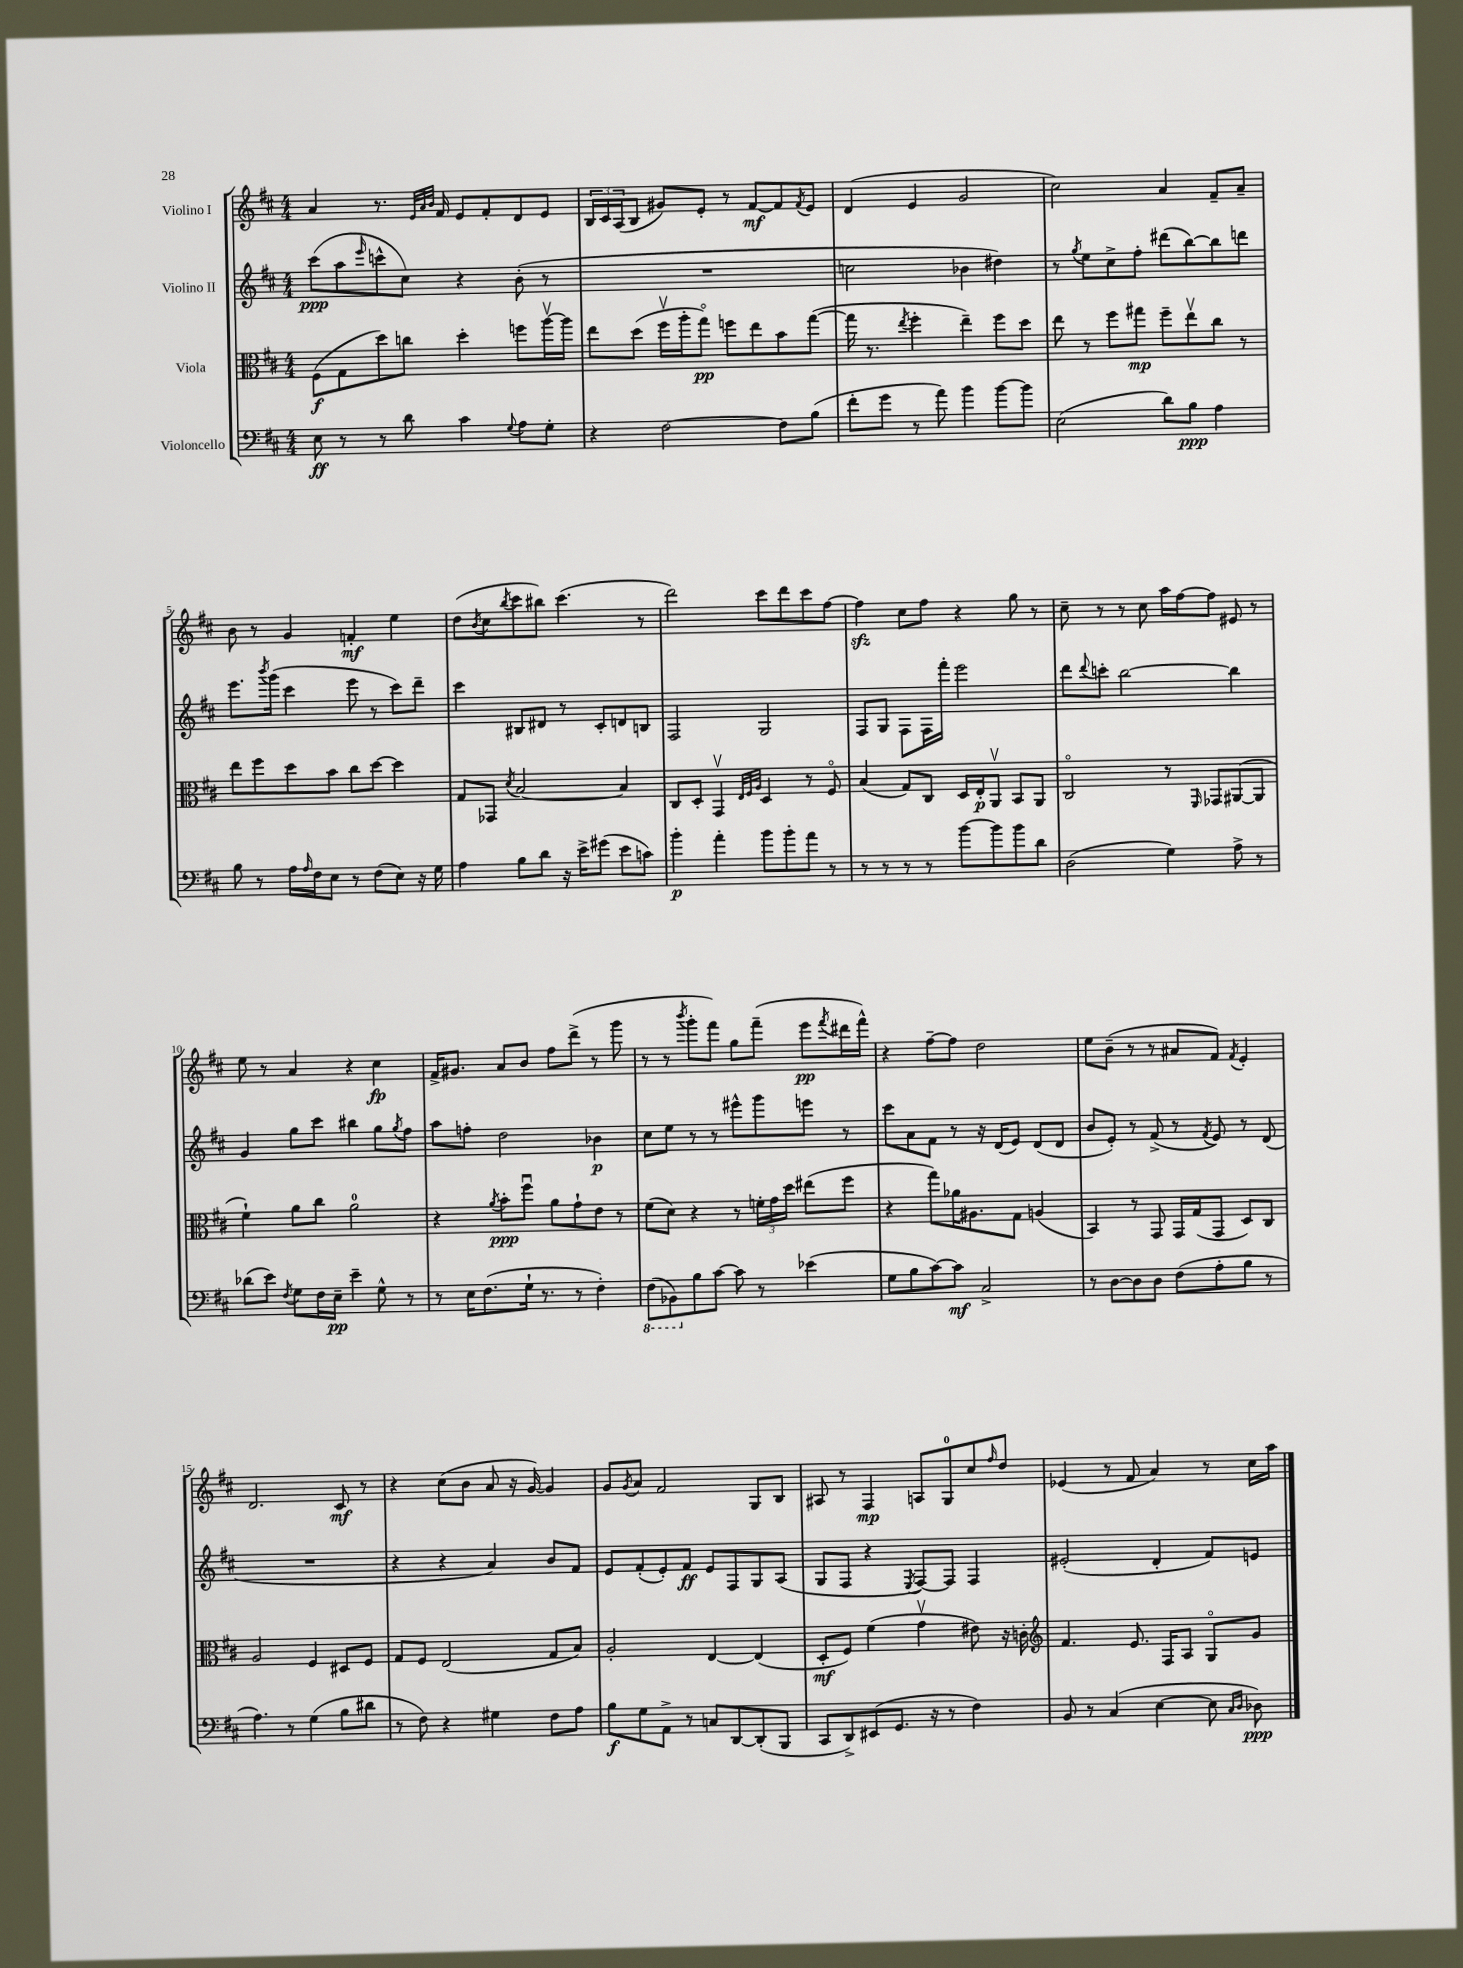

**kern	**kern	**kern	**kern
*staff4	*staff3	*staff2	*staff1
*clefF4	*clefC3	*clefG2	*clefG2
*k[f#c#]	*k[f#c#]	*k[f#c#]	*k[f#c#]
*M4/4	*M4/4	*M4/4	*M4/4
8E	(8F#	(8ccc#	4a
8r	8G	8aa	.
.	.	16qqeee	.
8r	8dd)	8ccc^^	8.r
8d	8cc	8cc#)	.
.	.	.	32qqe
.	.	.	32qqa
.	.	.	32qqb
.	.	.	16f#
4c#	4dd'	4r	8e
.	.	.	8f#'
8qqG	.	.	.
8A	8ff	(8b'	8d
8G'	[16aav	8r	8e
.	16aa]	.	.
=	=	=	=
4r	8ee	1r	24B
.	.	.	24c#
.	.	.	(24A
.	(8dd	.	8B
[2F#	16ff#v	.	8g#)
.	16aa'	.	.
.	8ggo)	.	8e'
.	8ff	.	8r
.	8ee	.	[8f#
8F#]	8b	.	8f#]
.	.	.	8qf#
(8B	([8gg	.	8e
=	=	=	=
8f#'	16gg]	2cc	(4d
.	8.r	.	.
8g	.	.	.
.	8qee	.	.
8r	4ff#'	.	4e
8a)	.	.	.
4b	4ee~)	4b-	2g
[8b	8ff#	4dd#)	.
8b]	8dd	.	.
=	=	=	=
(2E	8ee	8r	2cc#)
.	.	8qgg	.
.	8r	8ee	.
.	8ff#	8cc#^	.
.	8gg#	8ff#'	.
8d)	8ff#~	(8ddd#	4a
8B	8eev	[8bb)	.
4A	8cc#	8bb]	8f#~
.	8r	8ddd	8a~
=	=	=	=
8B	8ee	8.eee	8b
8r	8ff#	.	8r
.	.	8qbbb	.
.	.	(16ggg	.
16A	8dd	4ccc#	4g
16qqA	.	.	.
16F#	.	.	.
8E	8b	.	.
8r	8cc#	8eee	4f'
(8F#	[8dd	8r	.
8E)	4dd]	8ccc#)	4ee
16r	.	8ddd~	.
16G	.	.	.
=	=	=	=
4A	8G	4ccc#	(8dd
.	.	.	8qb
.	8GG-	.	8cc#
.	8qd	.	8qbb
8B	[2B	8B#	8ccc#
8d	.	8d#	8bb#)
16r	.	8r	(4.ccc#
16e^	.	.	.
(8g#	.	8c#'	.
8e	4B]	8d	.
8c)	.	8B	8r
=	=	=	=
4b'	8C#	2F#	2ddd)
.	8D'	.	.
4a'	4GGv	.	.
.	32qqE	.	.
.	32qqF#	.	.
.	32qqA	.	.
8b	4D	2G	8ccc#
8b'	.	.	8ddd
8a	8r	.	8ccc#
8r	8F#o	.	[8ff#
=	=	=	=
8r	(4B	8F#	4ff#]
8r	.	8G	.
8r	8G)	8F#	8cc#
8r	8C#	16F#	8ff#
.	.	16fff#'	.
[8b	16D	2eee	4r
.	16E'	.	.
8b]	8AAv	.	.
8b	8BB	.	8gg
8d	8AA	.	8r
=	=	=	=
(2D	2C#o	8ddd	8cc#~
.	.	8qqddd	.
.	.	8ccc'	8r
.	.	[2bb	8r
.	.	.	8cc#
4G)	8r	.	16aa
.	.	.	[16ff#
.	16qqFF#	.	.
.	8GG-	.	8ff#]
8A^	([8AA#	4bb]	8e#
8r	8AA#]	.	8r
=	=	=	=
(8d-	4f#`)	4g	8ee
8e)	.	.	8r
8qF#	.	.	.
8G	8a	8gg	4a
16F#	8cc#	8ccc#	.
16E~	.	.	.
4e~	2a	4bb#	4r
8G^^	.	8gg	4cc#
.	.	8qgg	.
8r	.	8ff#	.
=	=	=	=
8r	4r	8aa	16f#^
.	.	.	8.g#
16E	.	8ff'	.
(8.F#	.	.	.
.	8qa	.	.
.	8b'	2dd	8a
16G`	8ff#u	.	8b
8.r	.	.	.
.	8a	.	8ff#
8r	8g`	.	(8ddd^
4F#')	8e	4b-	8r
.	8r	.	8ggg
=	=	=	=
(8FF#	(8f#	8cc#	8r
8BBB-)	8d)	8ee	8r
.	.	.	8qbbb
8B	4r	8r	8ggg'
[8c#	.	8r	8fff#)
8c#]	8r	8eee#^^	8gg
8r	24f'	8ggg	(8fff#~
.	24g	.	.
.	24dd	.	.
(4e-	(8ee#	8eee	8eee
.	.	.	8qfff#
.	8ff#	8r	16ddd#
.	.	.	16fff#^^)
=	=	=	=
8G	4r	8ccc#	4r
8B	.	8a	.
[8c#)	8gg)	8f#	[8ff#~
8c#]	16a-	8r	8ff#]
.	8.A#	.	.
2C#^	.	16r	2dd
.	.	(16d	.
.	8G	8e)	.
.	(4A	(8d	.
.	.	8d	.
=	=	=	=
8r	4BB)	8b	8ee
[8D	.	8e')	(8b~
8D]	8r	8r	8r
8D	8GG	(8f#^	8r
(8F#	16GG	8r	8a#
.	(16G	.	.
.	.	8qf#	.
8A'	8GG	8e)	8f#)
.	.	.	8qf#
8B	8D)	8r	4e'
8r	8C#	(8d	.
=	=	=	=
4.A)	2A	1r	2.d
8r	.	.	.
(4G	4F#	.	.
8B	8D#	.	8c#
8d#	8F#	.	8r
=	=	=	=
8r	8G	4r	4r
8F#)	8F#	.	.
4r	(2E	4r	(8cc#
.	.	.	8b
4G#	.	4a)	8a
.	.	.	16r
.	.	.	[16g)
8F#	8G	8b	4g]
8A	8B)	8f#	.
=	=	=	=
8B	2A'	8e	8g
.	.	.	8qg
8G	.	(8f#'	8a
8AA^	.	8e')	2f#
8r	.	8f#	.
8C	[4E	8e	.
[8DD	.	8F#	.
(8DD']	(4E]	8G	8G
8BBB	.	(8A	8B
=	=	=	=
8CC#	8D'	8G	8A#
8DD^)	8F#)	8F#	8r
(8EE#	(4f#	4r	4F#
8.GG	.	.	.
.	.	8qE	.
.	4gv	[8F#)	8A
16r	.	.	.
8r	.	8F#]	8G
4F#)	8e#)	4F#	8cc#
.	.	.	16qqff#
.	16r	.	8dd
.	16c'	.	.
=	=	=	=
*	*clefG2	*	*
8BB	4.f#	(2e#'	(4e-
8r	.	.	.
(4C#	.	.	8r
.	8.e	.	8f#
[4E	.	4d'	4a)
.	16F#	.	.
.	8A	.	.
8E]	8Go	8f#)	8r
16qqC#	.	.	.
16qqD	.	.	.
8D-)	8g	8e	16cc#
.	.	.	16aa
==	==	==	==
*-	*-	*-	*-
